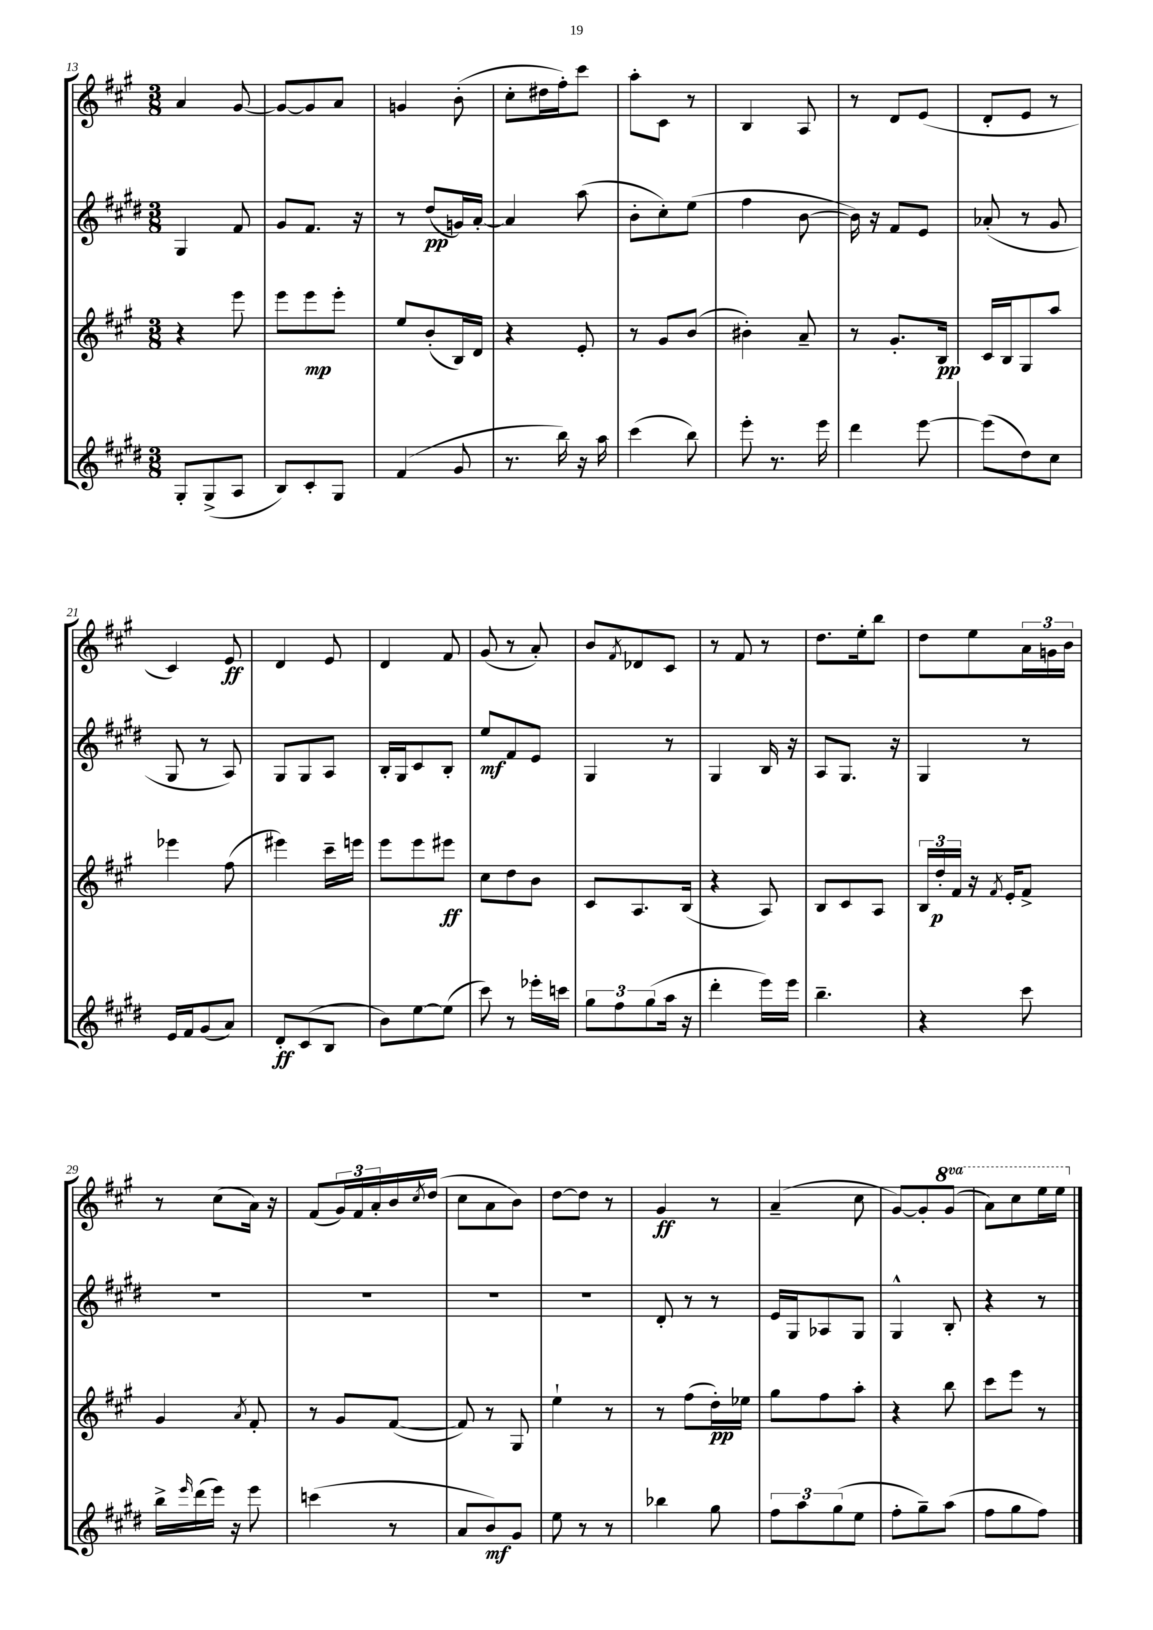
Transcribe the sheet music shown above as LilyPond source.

<<
\new StaffGroup <<
\new Staff = "s0" {
    \clef treble \key a \major \numericTimeSignature \time 3/8 \set Staff.ottavationMarkups = #ottavation-simple-ordinals
    a'4 gis'8~ |
    gis'8~ gis'8 a'8 |
    g'4 b'8-.( |
    cis''8-. dis''16 fis''16-.) cis'''8 |
    a''8-. cis'8 r8 |
    b4 a8 |
    r8 d'8 e'8( |
    d'8-. e'8 r8 |
    cis'4) e'8\ff |
    d'4 e'8 |
    d'4 fis'8 |
    gis'8( r8 a'8-.) |
    b'8 \acciaccatura { fis'8 } des'8 cis'8 |
    r8 fis'8 r8 |
    d''8. e''16-. b''8 |
    d''8 e''8 \tuplet 3/2 { a'16 g'16 b'16 } |
    r8 cis''8( a'16) r16 |
    fis'8( \tuplet 3/2 { gis'16) fis'16 a'16-. } b'16 \acciaccatura { cis''8 } d''16( |
    cis''8 a'8 b'8) |
    d''8~ d''8 r8 |
    gis'4\ff r8 |
    a'4--( cis''8 |
    gis'8~) gis'8-. \ottava #1 gis''8( |
    a''8) cis'''8 e'''16 e'''16 \ottava #0 \bar "|." |
}
\new Staff = "s1" {
    \clef treble \key e \major \numericTimeSignature \time 3/8
    gis4 fis'8 |
    gis'8 fis'8. r16 |
    r8 dis''8\pp( g'16) a'16~-. |
    a'4 a''8( |
    b'8-. cis''8-.) e''8( |
    fis''4 b'8~ |
    b'16) r16 fis'8 e'8 |
    aes'8-.( r8 gis'8 |
    gis8 r8 a8) |
    gis8 gis8 a8 |
    b16-. gis16 cis'8 b8-. |
    e''8\mf fis'8 e'8 |
    gis4 r8 |
    gis4 b16 r16 |
    a8 gis8. r16 |
    gis4 r8 |
    R4. |
    R4. |
    R4. |
    R4. |
    dis'8-. r8 r8 |
    e'16 gis16 aes8 gis8 |
    gis4-^ b8-. |
    r4 r8 \bar "|." |
}
\new Staff = "s2" {
    \clef treble \key a \major \numericTimeSignature \time 3/8
    r4 e'''8 |
    e'''8 e'''8\mp e'''8-. |
    e''8 b'8-.( b16) d'16 |
    r4 e'8-. |
    r8 gis'8 b'8( |
    bis'4-.) a'8-- |
    r8 gis'8.-. b16\pp |
    cis'16 b16 gis8 a''8 |
    ees'''4 fis''8( |
    eis'''4) cis'''16-- e'''16 |
    e'''8 e'''8 eis'''8\ff |
    cis''8 d''8 b'8 |
    cis'8 a8. b16( |
    r4 a8) |
    b8 cis'8 a8 |
    \tuplet 3/2 { b16 d''16-.\p fis'16 } r16 \acciaccatura { fis'8 } e'16-. fis'8-> |
    gis'4 \acciaccatura { a'8 } fis'8-. |
    r8 gis'8 fis'8~( |
    fis'8) r8 gis8 |
    e''4-! r8 |
    r8 fis''8( d''16-.\pp) ees''16 |
    gis''8 fis''8 a''8-. |
    r4 b''8 |
    cis'''8 e'''8 r8 \bar "|." |
}
\new Staff = "s3" {
    \clef treble \key e \major \numericTimeSignature \time 3/8
    gis8-. gis8->( a8 |
    b8) cis'8-. gis8 |
    fis'4( gis'8 |
    r8. b''16) r16 a''16 |
    cis'''4( b''8) |
    e'''8-. r8. e'''16 |
    dis'''4 e'''8~ |
    e'''8( dis''8) cis''8 |
    e'16 fis'16 gis'8( a'8) |
    dis'8-.\ff cis'8( b8 |
    b'8) e''8~ e''8( |
    cis'''8) r8 ees'''16-. c'''16 |
    \tuplet 3/2 { gis''8 fis''8 gis''8( } a''16 r16 |
    dis'''4-. e'''16) e'''16 |
    b''4.-- |
    r4 cis'''8 |
    b''16-> \grace { e'''16 } dis'''16( e'''16) r16 e'''8 |
    c'''4( r8 |
    a'8 b'8\mf) gis'8 |
    e''8 r8 r8 |
    bes''4 gis''8 |
    \tuplet 3/2 { fis''8 a''8 gis''8( } e''8 |
    fis''8-. gis''8--) a''8( |
    fis''8 gis''8 fis''8) \bar "|." |
}
>>
>>
\layout { \context { \Score currentBarNumber = #13 } }
